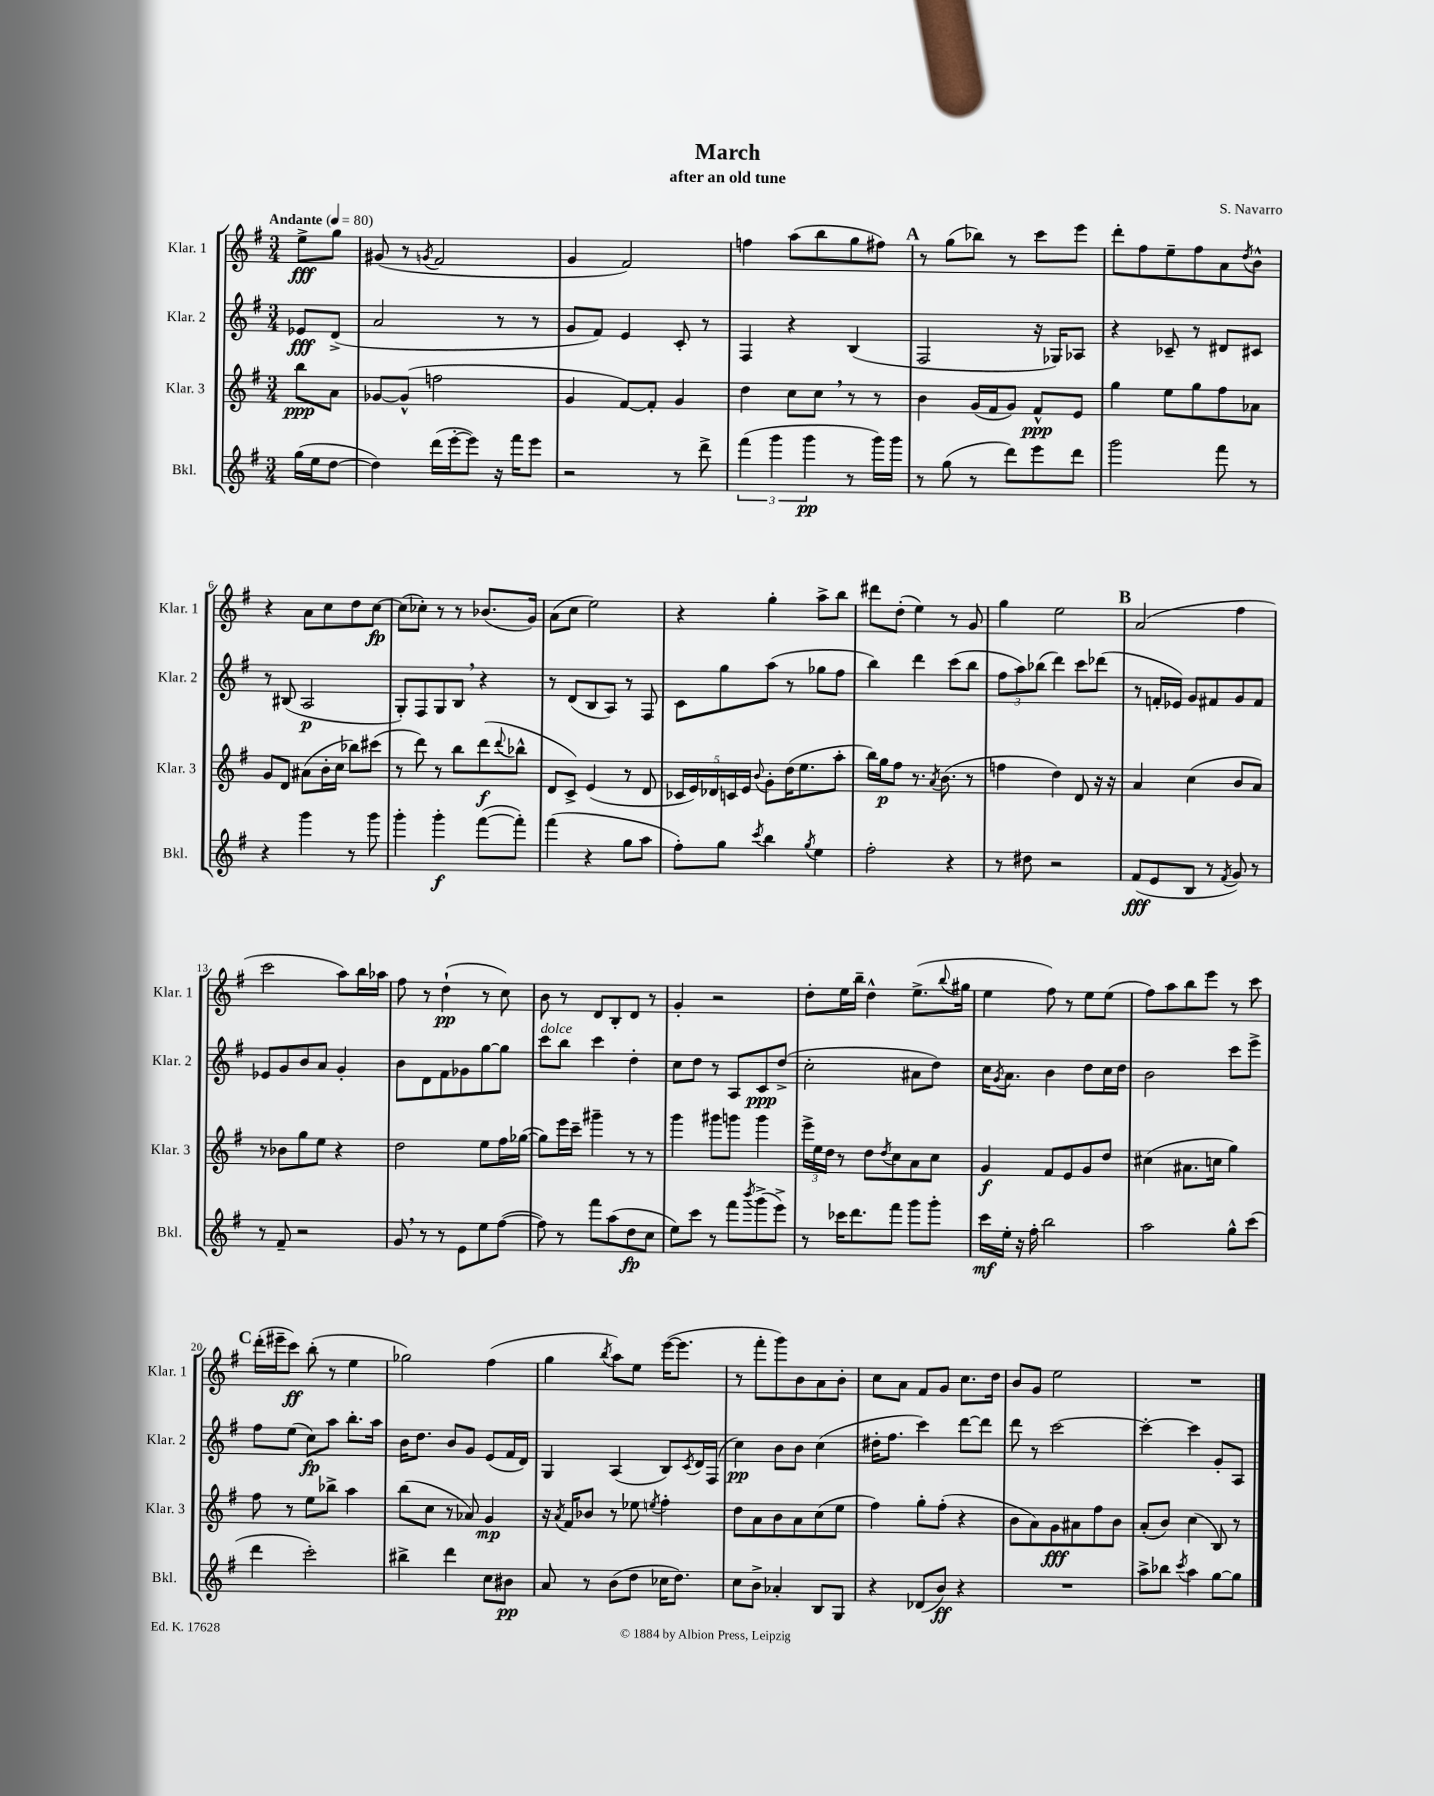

**kern	**kern	**kern	**kern
*staff4	*staff3	*staff2	*staff1
*clefG2	*clefG2	*clefG2	*clefG2
*k[f#]	*k[f#]	*k[f#]	*k[f#]
*M3/4	*M3/4	*M3/4	*M3/4
*MM80	*MM80	*MM80	*MM80
(16gg	8bb	8e-	8ee^
16ee	.	.	.
[8dd	8a	(8d^	8gg
=	=	=	=
4dd])	[8g-	2a	(8g#
.	(8g-^^]	.	8r
.	.	.	8qg
(16ddd	2ff	.	2f#
[16eee'	.	.	.
8eee])	.	.	.
16r	.	8r	.
16fff#	.	.	.
8eee	.	8r	.
=	=	=	=
2r	4g	8g	4g
.	.	8f#)	.
.	[8f#)	4e	2f#)
.	8f#']	.	.
8r	4g	8c'	.
8ddd^	.	8r	.
=	=	=	=
(6fff#	4dd	4F#	4ff
6ggg	.	.	.
.	8cc	4r	(8aa
6ggg	.	.	.
.	8cc	.	8bb
8r	8r	(4B	8gg
16ggg)	8r	.	8ff#)
16ggg	.	.	.
=	=	=	=
8r	4b	2F#	8r
(8gg	.	.	(8gg
8r	(16g	.	8bb-)
.	16f#	.	.
8ddd)	8g)	.	8r
8eee	8f#^^	16r	8ccc
.	.	16G-)	.
8ddd	8e	8A-	8eee
=	=	=	=
2ggg	4gg	4r	8ddd'
.	.	.	8ff#
.	8ee	8c-~	8ee~
.	8gg	8r	8ff#
8fff#	8ff#	8d#	8a
.	.	.	8qdd
8r	8a-	8c#	8b^^
=	=	=	=
4r	8g	8r	4r
.	8d	(8B#	.
4ggg	(8a#	2A	8a
.	16b'	.	8cc
.	16cc	.	.
8r	8bb-)	.	8dd
8ggg	(8ccc#	.	[8cc
=	=	=	=
4ggg'	8r	8G')	(8cc]
.	8ddd)	8F#	8cc-')
4ggg'	8r	8G	8r
.	8bb	8B	8r
([8fff#	(8ddd	4r	(8.b-
.	8qqddd	.	.
8fff#'])	8bb-^^	.	.
.	.	.	16g)
=	=	=	=
(4fff#	8d	8r	(8a
.	8c^)	(8d	8cc
4r	(4e	8B	2ee)
.	.	8A)	.
8gg	8r	8r	.
8aa	8d	8F#	.
=	=	=	=
8ff#')	20c-	8c	4r
.	20e)	.	.
.	20d-	.	.
8gg	.	8gg	.
.	20c	.	.
.	20e	.	.
8qccc	8qqb	.	.
4bb	8g'	(8aa	4gg'
.	(16dd	8r	.
.	8.ee	.	.
8qgg	.	.	.
4ee	.	8gg-	8aa^
.	8aa'	8ff#	8bb
=	=	=	=
2ff#'	16bb)	4bb)	8ddd#
.	16gg	.	.
.	8ff#	.	(8dd'
.	8.r	4ddd	4ee)
.	8qa	.	.
.	(8.b	.	.
4r	.	(8ccc	8r
.	8r	8bb	8g
=	=	=	=
8r	4ff	12ff#	4gg
.	.	12aa)	.
8dd#	.	.	.
.	.	(12bb-	.
2r	4dd)	4ddd)	2ee
.	8d	8ccc	.
.	16r	(8ddd-	.
.	16r	.	.
=	=	=	=
(8f#	4a	8r	(2a
8e	.	16f'	.
.	.	16e-)	.
8B	(4cc	8g	.
8r	.	8f#	.
8qf#	.	.	.
8g)	8b	8g	4ff#
8r	8a)	8f#	.
=	=	=	=
8r	8r	8e-	2ccc
8f#~	8b-	8g	.
2r	8gg	8b	.
.	8ee	8a	.
.	4r	4g'	8aa)
.	.	.	16bb
.	.	.	16aa-
=	=	=	=
8g	2dd	8b	8ff#
8r	.	8d	8r
8r	.	8f#	(4dd`
8e	.	8g-	.
8ee	8ee	[8gg	8r
([8ff#	16ff#	8gg]	8cc)
.	([16gg-	.	.
=	=	=	=
8ff#])	8gg-])	8ccc	8b
8r	16eee	8bb	8r
.	16ccc~	.	.
8fff#	4ggg#~	4ccc	8d
(8aa	.	.	8B'
8dd	8r	4dd'	8d
8cc	8r	.	8r
=	=	=	=
8ee)	4ggg	8cc	4g'
8ccc	.	8dd	.
8r	8ggg#	8r	2r
8fff#	8ggg	8A	.
8qbbb	.	.	.
(8ggg^	4ggg	8c	.
8eee^)	.	(8dd^	.
=	=	=	=
8r	24eee^	2cc'	8dd'
.	24ee	.	.
.	24dd	.	.
16ccc-	8r	.	16ee
8.ddd	.	.	16bb~
.	8dd	.	4dd^^
.	8qdd	.	.
8fff#	8cc	.	.
8ggg	8a	8a#	(8.ee^
8ggg'	8cc	8dd)	.
.	.	.	8qqbb
.	.	.	16gg#
=	=	=	=
16ccc	4g	16cc	4ee
.	.	8qg	.
16ee'	.	8.a	.
16r	.	.	.
16ff#'	.	.	.
2bb	8f#	4b	8ff#)
.	8e	.	8r
.	8g	8dd	8ee
.	8dd	16cc	(8ee
.	.	16dd	.
=	=	=	=
2aa	(4cc#	2b	8ff#)
.	.	.	8aa
.	8.a#	.	8bb
.	.	.	8eee
.	16cc	.	.
8gg^^	4gg)	8ccc	8r
(8ccc	.	8eee^	8ccc
=	=	=	=
4ddd	8ff#	8ff#	(16ddd'
.	.	.	16eee#~
.	8r	(8ee	8ccc)
2ccc')	8ee	8cc)	(8bb'
.	8bb-^	8aa	8r
.	4aa	8.bb'	4ee
.	.	16aa	.
=	=	=	=
4bb#^	(8bb	16b	2gg-)
.	.	8.dd	.
.	8cc	.	.
4ddd	8r	8b	.
.	8a-)	8g	.
8cc	4g	(8e	(4ff#
8b#	.	16f#	.
.	.	16d)	.
=	=	=	=
8a	16r	4G	4gg
.	8qa	.	.
.	16f#	.	.
8r	8b-	.	.
.	.	.	8qbb
(8b	8r	(4A	8aa)
8dd	8ee-	.	8ee
.	8qee	.	.
16cc-	4ff#'	8B)	([16eee
8.dd)	.	.	8.eee]
.	.	8qc	.
.	.	16d	.
.	.	(16F#	.
=	=	=	=
8cc	8dd	4cc)	8r
8b^	8a	.	8fff#'
4a-'	8b	8b	8ggg)
.	8a	8b	8b
8B	(8cc	(4cc	8a
8G	8ee	.	8b'
=	=	=	=
4r	4ff#)	16dd#'	8cc
.	.	8.ff#	.
.	.	.	8a
(8d-	8gg'	4ccc)	8f#
8b)	(8ff#'	.	8g
4r	4r	[8ddd	8.cc
.	.	8ddd]	.
.	.	.	16dd
=	=	=	=
2.r	8b	8ddd	8b
.	8a)	8r	8g
.	8g	[2ccc	2ee
.	8a#	.	.
.	8ff#	.	.
.	8b	.	.
=	=	=	=
8aa^	(8a'	4ccc'_	2.r
8bb-	8b)	.	.
8qccc	.	.	.
4aa	(4cc	4ccc]	.
[8gg	8B)	8g'	.
8gg]	8r	8A	.
==	==	==	==
*-	*-	*-	*-
